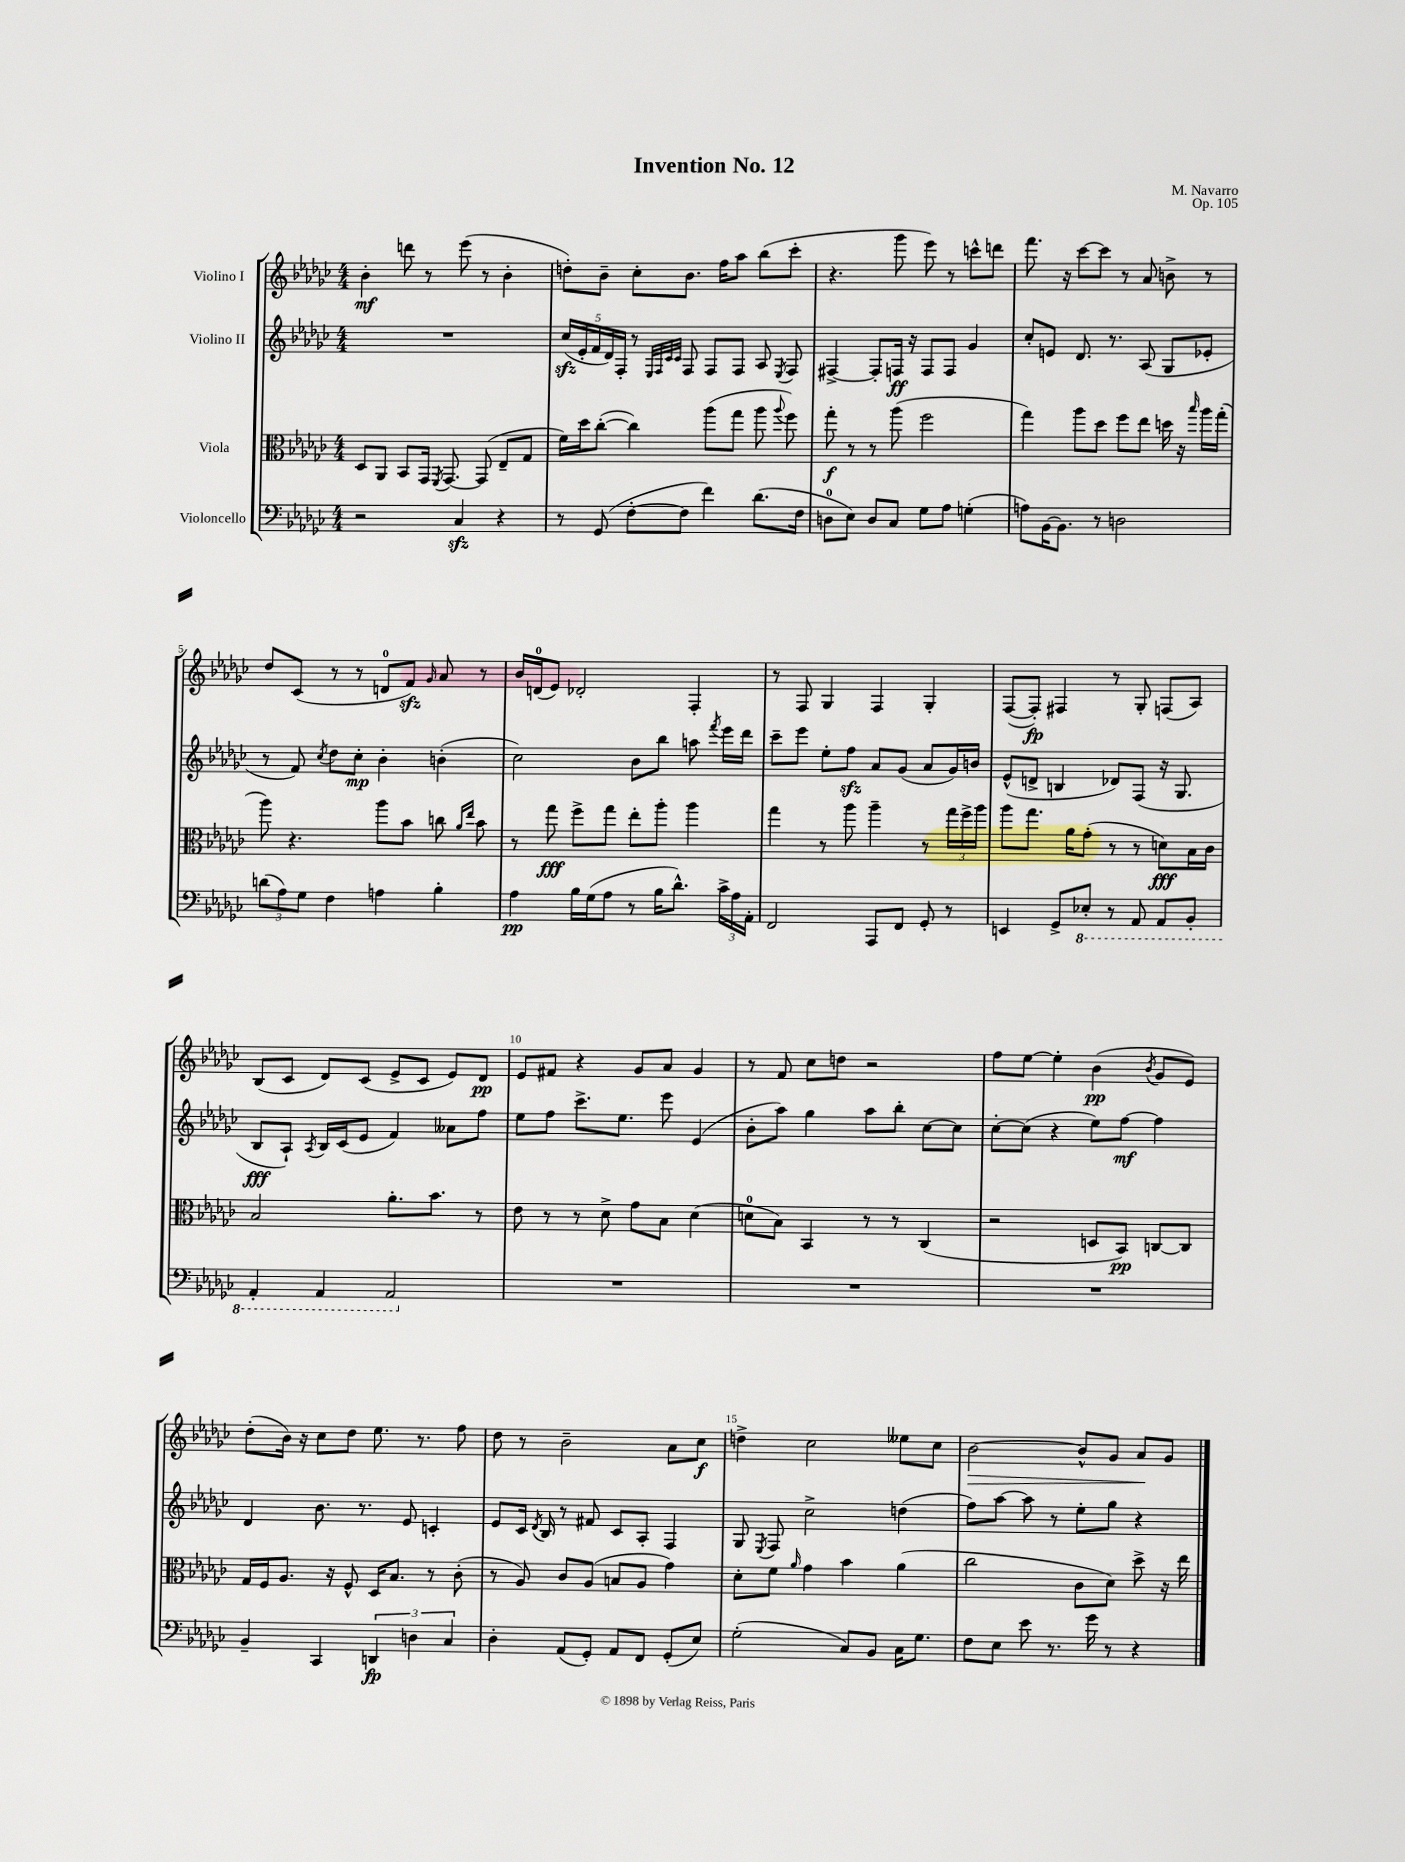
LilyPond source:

\header { title = "Invention No. 12" composer = "M. Navarro" opus = "Op. 105" }
<<
\new StaffGroup <<
\new Staff = "s0" \with { instrumentName = "Violino I" } {
    \clef treble \key ges \major \numericTimeSignature \time 4/4
    \autoBeamOff bes'4-.\mf d'''8 r8 ees'''8( r8 bes'4-. |
    d''8[-.) bes'8]-- ces''8[-. bes'8.] f''16[ aes''8] bes''8[( ces'''8]-. |
    r4. ges'''8 ees'''8) r8 c'''8[-^ d'''8] |
    f'''8. r16 ces'''8[~ ces'''8] r8 aes'8 b'8-> r8 |
    des''8[ ces'8]( r8 r8 d'8[-0 f'8]\sfz) \grace { ges'16 } aes'8 r8 |
    bes'16[ d'16-0( ees'8]) des'2-. f4-. |
    r8 f8 ges4 f4 ges4-. |
    f8[~( f8]-.\fp) fis4 r8 ges8-. f8[( aes8]) |
    bes8[( ces'8] des'8[) ces'8]( ees'8[-> ces'8] ees'8[) des'8]\pp |
    ees'8[ fis'8] r4 ges'8[ aes'8] ges'4 |
    r8 f'8 ces''8[ d''8] r2 |
    f''8[ ees''8]~ ees''4-. bes'4\pp( \acciaccatura { bes'8 } ges'8[ ees'8]) |
    des''8[-.( bes'16]) r16 ces''8[ des''8] ees''8. r8. f''8 |
    des''8 r8 bes'2-- aes'8[ ces''8]\f |
    d''4-> ces''2 eeses''8[ ces''8] |
    bes'2~\> bes'8[-^ ges'8] aes'8[\! ges'8] \bar "|." |
}
\new Staff = "s1" \with { instrumentName = "Violino II" } {
    \clef treble \key ges \major \numericTimeSignature \time 4/4
    \autoBeamOff R1 |
    \tuplet 5/4 { ces''16[\sfz( ees'16-. f'16 des'16) f16]-. } r8 \grace { ees32[ f32 ces'32 ces'32] } f8 f8[ f8] aes8 \acciaccatura { ees8 } f8 |
    fis4~-> fis8[-. f16]\ff r16 f8[ f8] ges'4 |
    ces''8[-. e'8] des'8. r8. aes8( ges8[ ees'8]-. |
    r8 f'8) \acciaccatura { ces''8 } des''8[ ces''8]-.\mp bes'4-. b'4-.( |
    ces''2) bes'8[ bes''8] a''8 \acciaccatura { f'''8 } ees'''16[ des'''16] |
    ces'''8[-- ees'''8] ees''8[-. f''8]\sfz aes'8[ ges'8]( aes'8[ ges'16) b'16] |
    ees'8[-^( d'8]-> b4 des'8[) f8]( r16 ges8. |
    bes8[\fff aes8]-!) \acciaccatura { aes8 } bes16[ ces'16( ees'8] f'4) aeses'8[ f''8] |
    ees''8[ f''8] ces'''8.[-> ees''8.] ees'''8 ees'4( |
    bes'8[-. aes''8]) ges''4 aes''8[ bes''8]-. ces''8[~ ces''8] |
    ces''8[~-. ces''8]( r4 ees''8[) f''8]~\mf f''4 |
    des'4 bes'8. r8. ees'8 c'4-. |
    ees'8[ ces'16] \acciaccatura { des'8 } bes16 r8 fis'8 ces'8[ aes8]-. f4 |
    ges8 \acciaccatura { ees8 } f8 ces''2-> d''4( |
    f''8[) aes''8]~ aes''8 r8 ees''8[-. ges''8] r4 \bar "|." |
}
\new Staff = "s2" \with { instrumentName = "Viola" } {
    \clef alto \key ges \major \numericTimeSignature \time 4/4
    \autoBeamOff des8[ aes,8] bes,8[ ges,16] \acciaccatura { f,8 } ges,8.~ ges,8( ees8[-- ges8] |
    f'16[) des''16 ces''8]~-.( ces''4) aes''8[( ges''8] aes''8 \appoggiatura { aes''8 } f''8) |
    ges''8-.\f r8 r8 aes''8( f''2 |
    ges''4) aes''8[ des''8] f''8[ ees''8] d''16 r16 \grace { bes''16 } aes''16[ ges''16]-.( |
    aes''8) r4. aes''8[ bes'8] c''8 \grace { aes'16[ ees''16] } bes'8 |
    r8 ges''8\fff f''8[-> ges''8] ees''8[-. aes''8]-. aes''4 |
    ges''4 r8 aes''8 aes''4-- r8 \tuplet 3/2 { ges''16[ f''16-> aes''16] } |
    aes''8[ ges''8.] aes'16[ ges'8]-.( r8 r8 d'8[\fff) bes16 ces'16] |
    bes2 aes'8.[-. bes'8.] r8 |
    ees'8 r8 r8 des'8-> ges'8[ bes8] des'4( |
    d'8[-0 bes8]) bes,4 r8 r8 ces4( |
    r2 d8[ bes,8]\pp) c8[~ c8] |
    ges16[ f16 aes8.] r16 f8-^ des16[ bes8.] r8 ces'8-.( |
    r8 aes8) ces'8[ aes8]( b8[ aes8] ges'4) |
    des'8[-. f'8] \grace { aes'16 } ges'4 bes'4 aes'4( |
    ces''2 ces'8[ des'8]) des''8-> r16 ees''16 \bar "|." |
}
\new Staff = "s3" \with { instrumentName = "Violoncello" } {
    \clef bass \key ges \major \numericTimeSignature \time 4/4
    \autoBeamOff r2 ces4\sfz r4 |
    r8 ges,8( f8[~-. f8] f'4) des'8.[( f16] |
    d8[-0 ees8]) d8[ ces8] ges8[ aes8] g4-.( |
    a8[) bes,16~ bes,8.] r8 d2 |
    \tuplet 3/2 { d'8[( aes8) ges8] } f4 a4 bes4-. |
    aes4\pp bes16[ ges16( aes8] r8 bes16[ des'8.]-^) \tuplet 3/2 { ces'16[-> aes16 aes,16]-. } |
    f,2 aes,,8[ f,8] ges,8-. r8 |
    e,4 ges,8[-> \ottava #-1 ees,8]-. r8 aes,,8 aes,,8[ bes,,8]-. |
    aes,,4-. aes,,4 aes,,2 \ottava #0 |
    R1 |
    R1 |
    R1 |
    bes,4-- ces,4 \tuplet 3/2 { d,4\fp d4 ces4 } |
    des4-. aes,8[( ges,8]-.) aes,8[ f,8] ges,8[-.( ees8]) |
    ges2-.( ces8[) bes,8] ces16[ ges8.] |
    f8[ ees8] ees'8 r8. ges'16 r8 r4 \bar "|." |
}
>>
>>
\layout { \context { \Score \override BarNumber.break-visibility = ##(#f #t #t) barNumberVisibility = #(every-nth-bar-number-visible 5) } }
